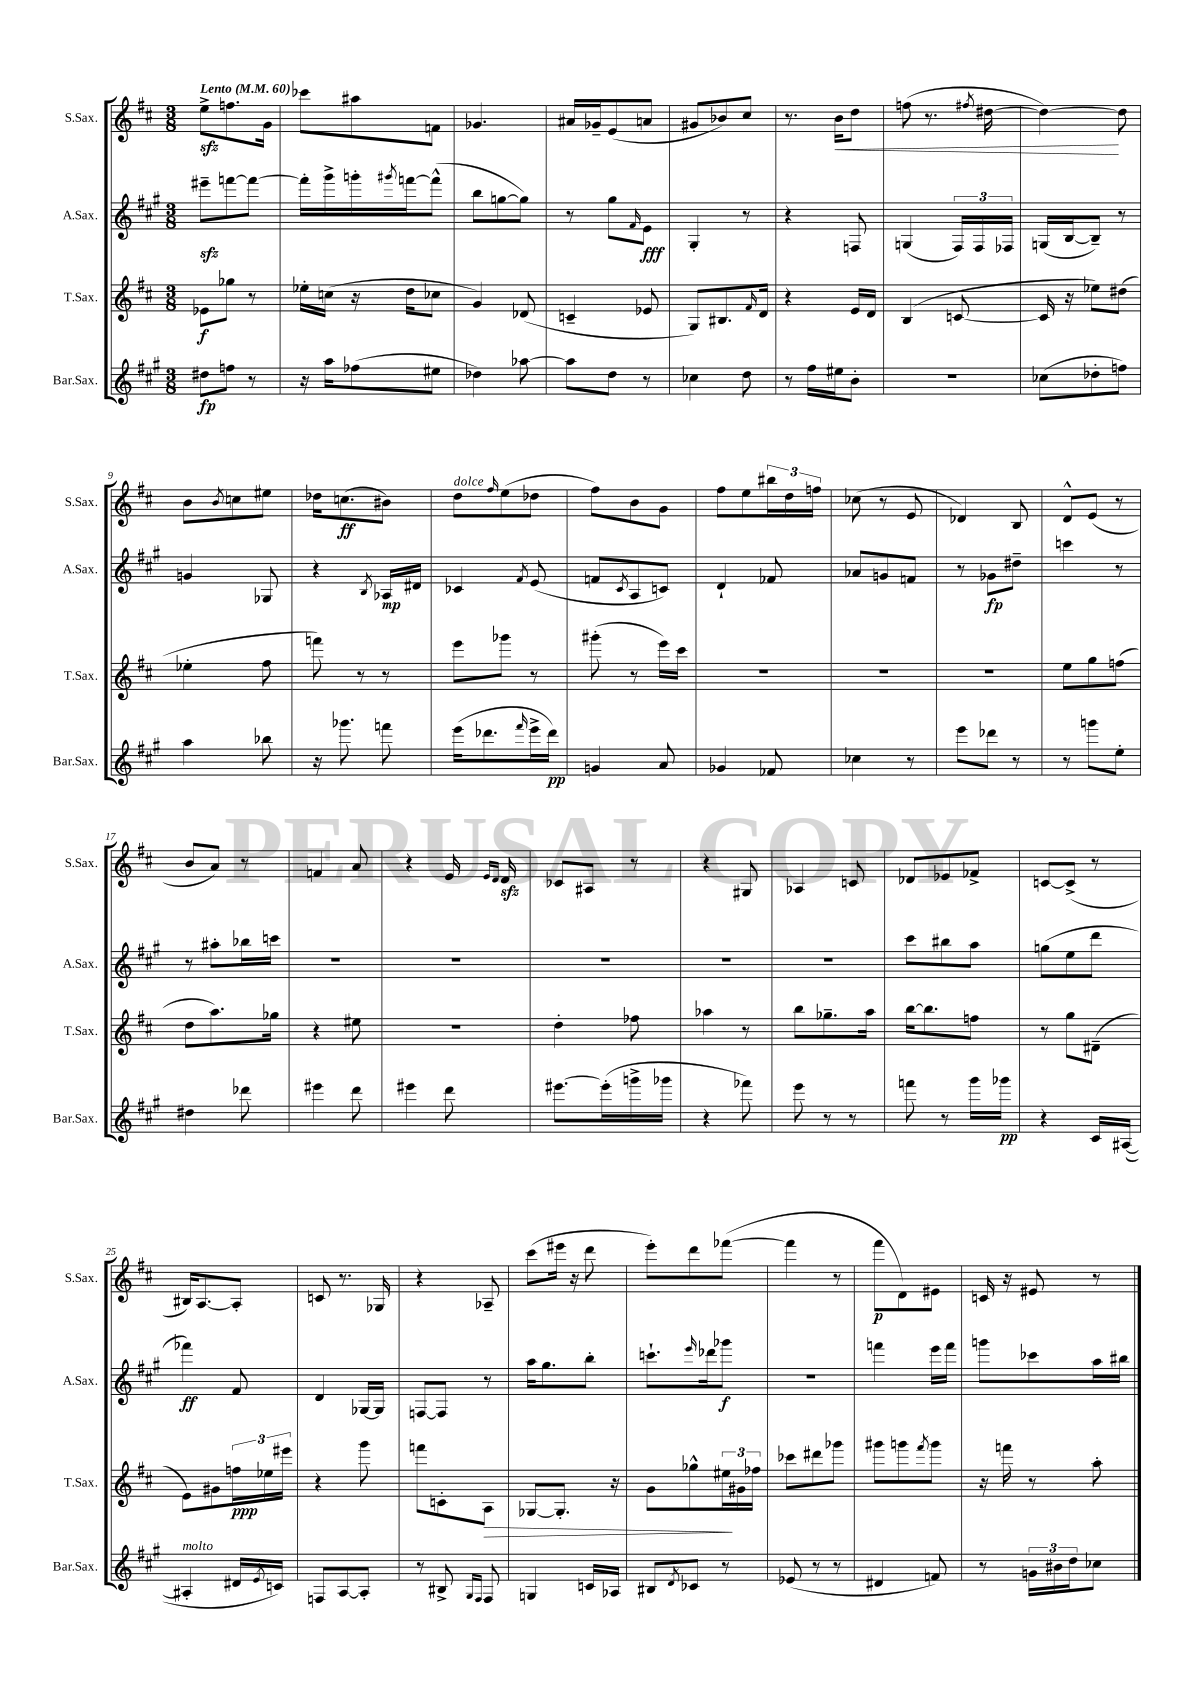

**kern	**dynam	**kern	**dynam	**kern	**dynam	**kern	**dynam
*part4	*part4	*part3	*part3	*part2	*part2	*part1	*part1
*staff4	*staff4	*staff3	*staff3	*staff2	*staff2	*staff1	*staff1
*I"Bar.Sax.	*	*I"T.Sax.	*	*I"A.Sax.	*	*I"S.Sax.	*
*I'Bar.Sax.	*	*I'T.Sax.	*	*I'A.Sax.	*	*I'S.Sax.	*
*clefG2	*	*clefG2	*	*clefG2	*	*clefG2	*
*k[f#c#g#]	*	*k[f#c#]	*	*k[f#c#g#]	*	*k[f#c#]	*
*M3/8	*	*M3/8	*	*M3/8	*	*M3/8	*
*MM60	*	*MM60	*	*MM60	*	*MM60	*
=1	=1	=1	=1	=1	=1	=1	=1
!	!	!	!	!	!	!LO:TX:a:B:t=Lento	!
8dd#X\L	fp	8e-X\L	f	8eee#Xzz~\L	.	8eezz^\L	.
8ffn\J	.	8gg-X\J	.	[8fffn\	.	8.ffn\	.
8r	.	8r	.	8fff\J_	.	.	.
.	.	.	.	.	.	16g\Jk	.
=2	=2	=2	=2	=2	=2	=2	=2
16r	.	16ee-X'\LL	.	16fff'\LL]	.	8ccc-X\L	.
16aa\KL	.	(16ccn\JJ	.	16ggg#^\	.	.	.
(8ff-X\	.	16r	.	16gggn'\	.	8aa#X\	.
.	.	.	.	8qggg#X/	.	.	.
.	.	16dd\KL	.	[16fffn\J	.	.	.
8ee#X\J	.	8cc-X\J	.	(8fff^^\J]	.	8fn\J	.
=3	=3	=3	=3	=3	=3	=3	=3
4dd-X\)	.	4g/)	.	8bb\L	.	4.g-X/	.
.	.	.	.	[8ggn\	.	.	.
[8aa-X\	.	(8d-X/	.	8gg\J])	.	.	.
=4	=4	=4	=4	=4	=4	=4	=4
8aa-\L]	.	4cn~/	.	8r	.	16a#X/LL	.
.	.	.	.	.	.	16g-X~/J	.
8dd\J	.	.	.	8gg#\L	.	(8e/	.
.	.	.	.	16qqf#/	.	.	.
8r	.	8e-X/	.	8e\J	fff	8an/J	.
=5	=5	=5	=5	=5	=5	=5	=5
4cc-X\	.	8G/L)	.	4G#'/	.	8g#X/L	.
.	.	8.B#X/	.	.	.	8b-X/)	.
8dd\	.	.	.	8r	.	8cc#/J	.
.	.	16qqf#/	.	.	.	.	.
.	.	16d/Jk	.	.	.	.	.
=6	=6	=6	=6	=6	=6	=6	=6
8r	.	4r	.	4r	.	8.r	.
16ff#\LL	.	.	.	.	.	.	.
!	!	!	!	!	!	!	!LO:HP:b
16ee#X\J	.	.	.	.	.	16b\KL	<
8b'\J	.	16e/LL	.	8Fn/	.	8dd\J	.
.	.	16d/JJ	.	.	.	.	.
=7	=7	=7	=7	=7	=7	=7	=7
4.r	.	(4B/	.	(4Gn/	.	(8ffn\	.
.	.	.	.	.	.	8.r	.
.	.	[8cn/	.	24F#/LL)	.	.	.
.	.	.	.	24F#/	.	.	.
.	.	.	.	.	.	8qff#X/	.
.	.	.	.	.	.	[16dd#X\	.
.	.	.	.	24F-X/JJ	.	.	.
=8	=8	=8	=8	=8	=8	=8	=8
(8cc-X\L	.	16c/]	.	(16Gn/LL	.	4dd#\_)	.
.	.	16r	.	[16B/J	.	.	.
8dd-X'\	.	8ee-X\L)	.	8B~/J])	.	.	.
8ffn\J)	.	(8dd#X\J	.	8r	.	8dd#\]	[
!!LO:LB:g=z
=9	=9	=9	=9	=9	=9	=9	=9
4aa\	.	4ee-X'\	.	4gn/	.	8b\L	.
.	.	.	.	.	.	8qb/	.
.	.	.	.	.	.	8ccn\	.
8bb-X\	.	8ff#\	.	8G-X/	.	8ee#X\J	.
=10	=10	=10	=10	=10	=10	=10	=10
16r	.	8fffn\)	.	4r	.	16dd-X\KL	.
8.ggg-X\	.	.	.	.	.	(8.ccn\	ff
.	.	8r	.	.	.	.	.
.	.	.	.	8qB/	.	.	.
8fffn\	.	8r	.	16A-X/LL	mp	8b#X\J)	.
.	.	.	.	16d#X/JJ	.	.	.
=11	=11	=11	=11	=11	=11	=11	=11
!	!	!	!	!	!	!LO:TX:a:i:t=dolce	!
(16eee\KL	.	8eee\L	.	4c-X/	.	8dd\L	.
8.ddd-X\	.	.	.	.	.	.	.
.	.	.	.	.	.	16qqff#/	.
.	.	8ggg-X\J	.	.	.	(8ee\	.
16qqfff#/	.	.	.	8qf#/	.	.	.
16eee^\L	.	8r	.	(8e/	.	8dd-X\J	.
16ddd-\JJ)	pp	.	.	.	.	.	.
=12	=12	=12	=12	=12	=12	=12	=12
4gn/	.	(8ggg#X'\	.	8fn/L	.	8ff#\L)	.
.	.	.	.	8qc#/	.	.	.
.	.	8r	.	8A/	.	8b\	.
8a/	.	16eee\LL)	.	8cn/J)	.	8g\J	.
.	.	16ccc#\JJ	.	.	.	.	.
=13	=13	=13	=13	=13	=13	=13	=13
4g-X/	.	4.r	.	4d`/	.	8ff#\L	.
.	.	.	.	.	.	8ee\	.
8f-X/	.	.	.	8f-X/	.	24bb#X\L	.
.	.	.	.	.	.	24dd\	.
.	.	.	.	.	.	24ffn\JJ	.
=14	=14	=14	=14	=14	=14	=14	=14
4cc-X\	.	4.r	.	8a-X/L	.	(8cc-X\	.
.	.	.	.	8gn/	.	8r	.
8r	.	.	.	8fn/J	.	8e/	.
=15	=15	=15	=15	=15	=15	=15	=15
8eee\L	.	4.r	.	8r	.	4d-X/)	.
8ddd-X\J	.	.	.	8g-X\L	fp	.	.
8r	.	.	.	8dd#X~\J	.	8B/	.
=16	=16	=16	=16	=16	=16	=16	=16
8r	.	8ee\L	.	4cccn\	.	8d^^/L	.
8gggn\L	.	8gg\	.	.	.	(8e/J	.
8ee'\J	.	(8ffn\J	.	8r	.	8r	.
!!LO:LB:g=z
=17	=17	=17	=17	=17	=17	=17	=17
4dd#X\	.	8dd\L	.	8r	.	8b/L	.
.	.	8.aa\)	.	8aa#X'\L	.	8a/J)	.
8ddd-X\	.	.	.	16bb-X\L	.	8r	.
.	.	16gg-X\Jk	.	16cccn\JJ	.	.	.
=18	=18	=18	=18	=18	=18	=18	=18
4eee#X\	.	4r	.	4.r	.	4fn/	.
8ddd\	.	8ee#X\	.	.	.	8a/	.
=19	=19	=19	=19	=19	=19	=19	=19
4eee#X\	.	4.r	.	4.r	.	4r	.
8ddd\	.	.	.	.	.	16e/	.
.	.	.	.	.	.	16qqe/LL	.
.	.	.	.	.	.	16qqd/JJ	.
.	.	.	.	.	.	16dzz/	.
=20	=20	=20	=20	=20	=20	=20	=20
[8.eee#X\L	.	4dd'\	.	4.r	.	8c-X/L	.
.	.	.	.	.	.	8A#X/J	.
(16eee#'\L]	.	.	.	.	.	.	.
16gggn^\	.	8ff-X\	.	.	.	8r	.
16ggg-X\JJ	.	.	.	.	.	.	.
=21	=21	=21	=21	=21	=21	=21	=21
4r	.	4aa-X\	.	4.r	.	4r	.
8fff-X\)	.	8r	.	.	.	8G#X/	.
=22	=22	=22	=22	=22	=22	=22	=22
8eee\	.	8bb\L	.	4.r	.	4A-X/	.
8r	.	8.gg-X~\	.	.	.	.	.
8r	.	.	.	.	.	8cn/	.
.	.	16aa\Jk	.	.	.	.	.
=23	=23	=23	=23	=23	=23	=23	=23
8fffn\	.	[16bb\KL	.	8ccc#\L	.	8d-X/L	.
.	.	8.bb\]	.	.	.	.	.
8r	.	.	.	8bb#X\	.	8e-X/	.
16ggg#\LL	.	8ffn\J	.	8aa\J	.	8f-X^/J	.
16ggg-X\JJ	pp	.	.	.	.	.	.
=24	=24	=24	=24	=24	=24	=24	=24
4r	.	8r	.	(8ggn\L	.	[8cn/L	.
.	.	8gg\L	.	8ee\	.	(8c^/J]	.
16c#/LL	.	(8d#X~\J	.	8ddd\J	.	8r	.
([16A#X/JJ	.	.	.	.	.	.	.
!!LO:LB:g=z
=25	=25	=25	=25	=25	=25	=25	=25
!LO:TX:a:i:t=molto	!	!	!	!	!	!	!
4A#X'/]	.	8e\L)	.	4fff-X\)	ff	16B#X/KL)	.
.	.	.	.	.	.	[8.A/	.
.	.	8g#X\	.	.	.	.	.
16d#X/LL	.	24ffn\L	ppp	8f#/	.	8A'/J]	.
.	.	24ee-X\	.	.	.	.	.
8qe/	.	.	.	.	.	.	.
16cn/JJ)	.	.	.	.	.	.	.
.	.	24eee#X\JJ	.	.	.	.	.
=26	=26	=26	=26	=26	=26	=26	=26
8Fn/L	.	4r	.	4d/	.	8cn/	.
[8A/	.	.	.	.	.	8.r	.
8A'/J]	.	8ggg\	.	[16G-X/LL	.	.	.
.	.	.	.	16G-/JJ]	.	16G-X/	.
=27	=27	=27	=27	=27	=27	=27	=27
8r	.	8fffn\L	.	[8Fn/L	.	4r	.
8B#X^/	.	8cn'\	.	8F/J]	.	.	.
16qqG#/LL	.	.	.	.	.	.	.
16qqF#/JJ	.	.	.	.	.	.	.
!	!	!	!LO:HP:b	!	!	!	!
8F#/	.	8A\J	>	8r	.	8A-X~/	.
=28	=28	=28	=28	=28	=28	=28	=28
4Gn/	.	[8G-X/L	.	16aa\KL	.	(8ccc#\L	.
.	.	.	.	8.gg#\	.	.	.
.	.	8.G-'/J]	.	.	.	16eee#X\Jk	.
.	.	.	.	.	.	16r	.
16cn/LL	.	.	.	8bb'\J	.	8ddd\	.
16A-X/JJ	.	16r	.	.	.	.	.
=29	=29	=29	=29	=29	=29	=29	=29
8B#X/L	.	8g\L	.	8.cccn`\L	.	8eee'\L)	.
8qd/	.	.	.	.	.	.	.
8c-X/J	.	8gg-X^^\	.	.	.	8ddd\	.
.	.	.	.	16qqeee/	.	.	.
.	.	.	.	16ddd-X\k	.	.	.
8r	.	24ee#X\L	.	8ggg-X\J	f	([8fff-X\J	.
.	.	24g#X\	]	.	.	.	.
.	.	24ff-X\JJ	.	.	.	.	.
=30	=30	=30	=30	=30	=30	=30	=30
(8e-X/	.	8ccc-X\L	.	4.r	.	4fff-\]	.
8r	.	8ddd#X\	.	.	.	.	.
8r	.	8ggg-X\J	.	.	.	8r	.
=31	=31	=31	=31	=31	=31	=31	=31
4d#X/	.	8ggg#X\L	.	4fffn\	.	8fff#\L	p
.	.	8gggn\	.	.	.	8d\)	.
.	.	8qfff#/	.	.	.	.	.
8fn/)	.	8ggg\J	.	16eee\LL	.	8e#X\J	.
.	.	.	.	16fff\JJ	.	.	.
=32	=32	=32	=32	=32	=32	=32	=32
8r	.	16r	.	8gggn\L	.	16cn/	.
.	.	16fffn\	.	.	.	16r	.
24gn\LL	.	8r	.	8ccc-X\	.	8e#X/	.
24b#X\	.	.	.	.	.	.	.
24dd\J	.	.	.	.	.	.	.
8cc-X\J	.	8aa'\	.	16aa\L	.	8r	.
.	.	.	.	16bb#X\JJ	.	.	.
==	==	==	==	==	==	==	==
*-	*-	*-	*-	*-	*-	*-	*-
